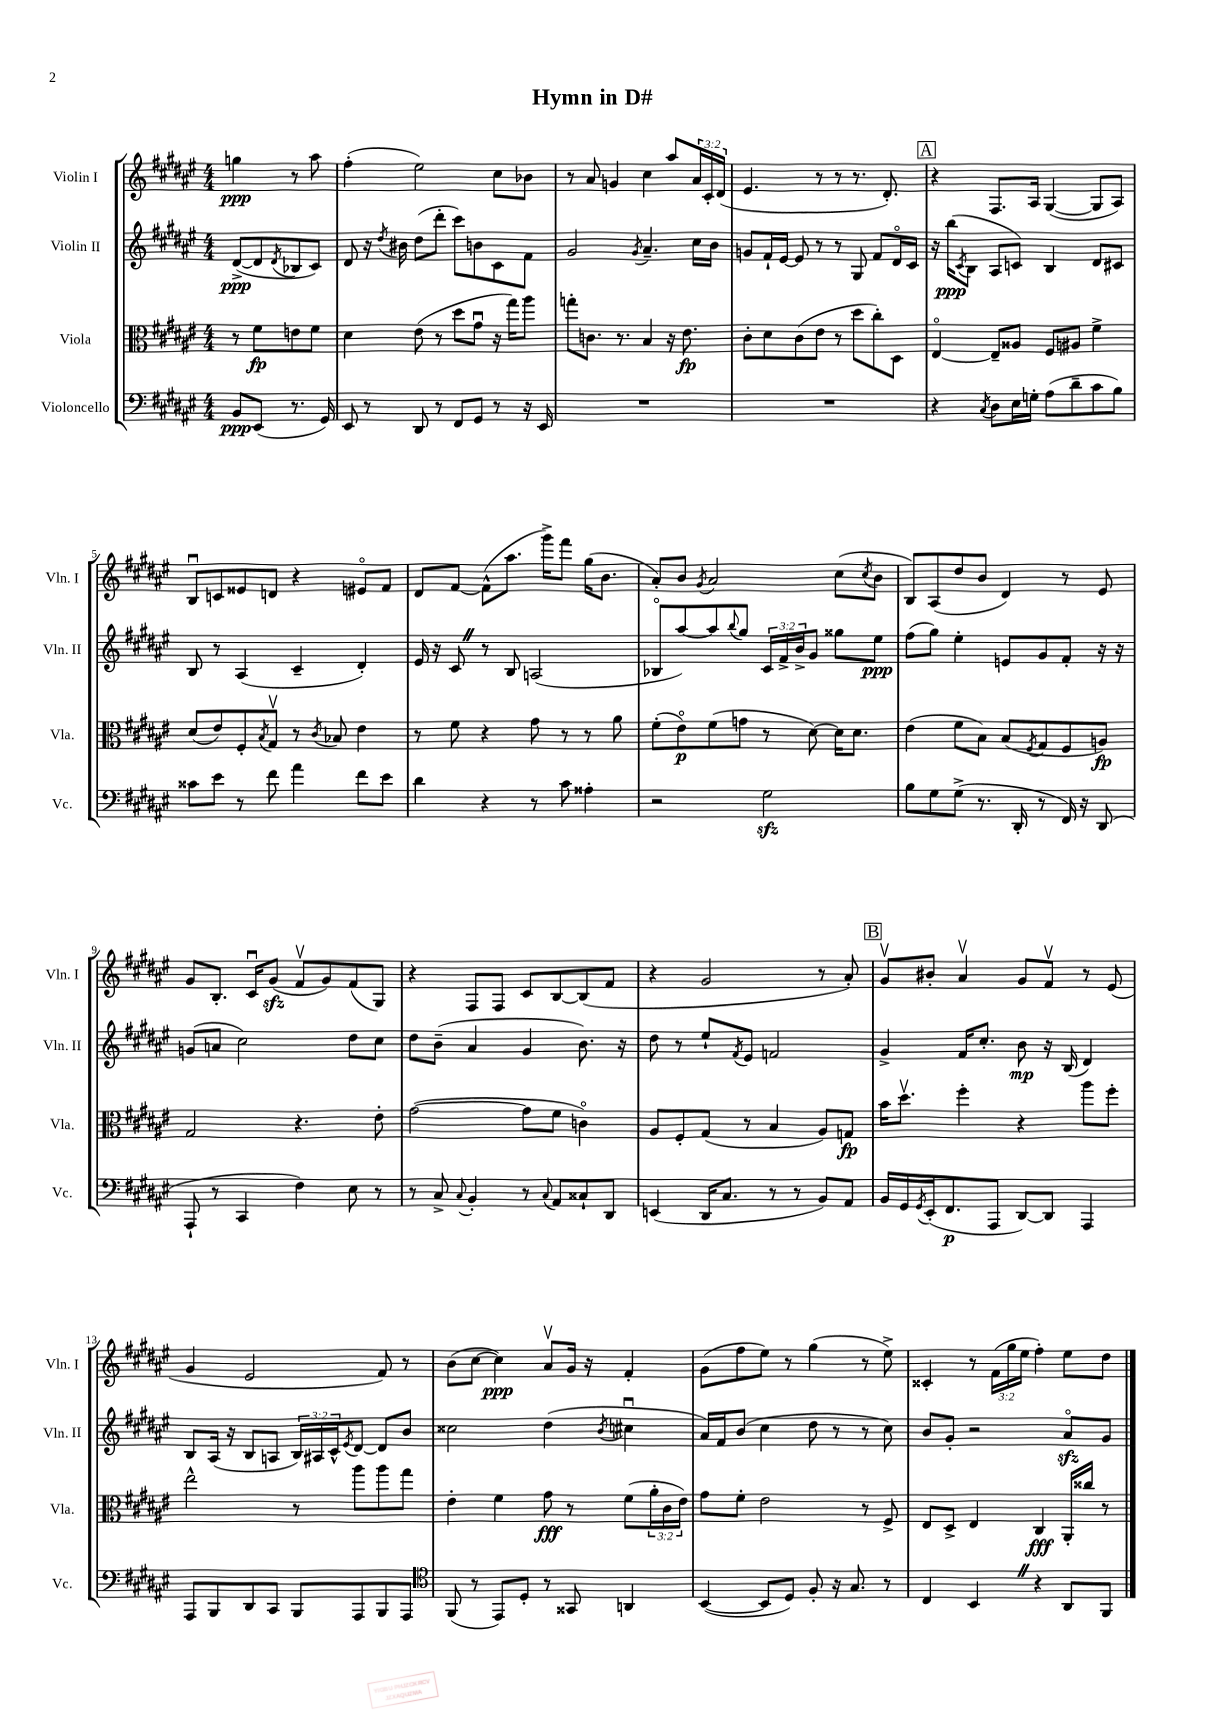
\header { title = "Hymn in D#" }
<<
\new StaffGroup <<
\new Staff = "s0" \with { instrumentName = "Violin I" shortInstrumentName = "Vln. I" } {
    \clef treble \key fis \major \numericTimeSignature \time 4/4 \override Staff.TupletNumber.text = #tuplet-number::calc-fraction-text \partial 2
    g''4\ppp r8 ais''8 |
    fis''4-.( eis''2) cis''8 bes'8 |
    r8 ais'8 g'4 cis''4 ais''8 \tuplet 3/2 { ais'16 cis'16-. dis'16( } |
    eis'4. r8 r8 r8. dis'8.-.) |
    \mark \markup { \box "A" } r4 fis8. ais16 gis4~( gis8 ais8) |
    b8\downbow c'8 eisis'8 d'8 r4 eis'8\flageolet fis'8 |
    dis'8 fis'8~ fis'8-^( ais''8. gis'''16->) fis'''8 gis''16( b'8. |
    ais'8-.) b'8 \acciaccatura { gis'8 } ais'2 cis''8( \acciaccatura { cis''8 } b'8 |
    b8) ais8( dis''8 b'8 dis'4) r8 eis'8 |
    gis'8 b8.-. cis'16\downbow gis'8\sfz( fis'8\upbow gis'8) fis'8( gis8) |
    r4 fis8 fis8 cis'8 b8~ b8( fis'8 |
    r4 gis'2 r8 ais'8-.) |
    \mark \markup { \box "B" } gis'8\upbow bis'8-. ais'4\upbow gis'8 fis'8\upbow r8 eis'8( |
    gis'4 eis'2 fis'8) r8 |
    b'8( cis''8~ cis''4\ppp) ais'8\upbow gis'16 r16 fis'4-. |
    gis'8( fis''8 eis''8) r8 gis''4( r8 eis''8->) |
    cisis'4-. r8 \tuplet 3/2 { fis'16( gis''16 eis''16 } fis''4-.) eis''8 dis''8 \bar "|." |
}
\new Staff = "s1" \with { instrumentName = "Violin II" shortInstrumentName = "Vln. II" } {
    \clef treble \key fis \major \numericTimeSignature \time 4/4 \override Staff.TupletNumber.text = #tuplet-number::calc-fraction-text \partial 2
    dis'8~->\ppp( dis'8 \acciaccatura { dis'8 } bes8 cis'8) |
    dis'8 r16 \acciaccatura { dis''8 } bis'16 dis''8( dis'''8-. cis'''8) b'8 cis'8 fis'8 |
    gis'2 \acciaccatura { gis'8 } ais'4.-- cis''16 b'16 |
    g'8 fis'16-! eis'16~ eis'8 r8 r8 gis8 fis'8 dis'16\flageolet cis'16 |
    \mark \markup { \box "A" } r16 b''16\ppp( \acciaccatura { cis'8 } b8 ais8 c'8) b4 dis'8 cis'8 |
    b8 r8 ais4( cis'4-- dis'4-.) |
    eis'16 r16 cis'8 \once \override BreathingSign.text = \markup { \musicglyph "scripts.caesura.straight" } \breathe r8 b8 a2( |
    bes8\flageolet ais''8~) ais''8 \appoggiatura { b''8 } gis''8 \tuplet 3/2 { cis'16 fis'16-> b'16-> } gis'8 gisis''8 eis''8\ppp |
    fis''8( gis''8) eis''4-. e'8 gis'8 fis'8-. r16 r16 |
    g'8( a'8 cis''2) dis''8 cis''8 |
    dis''8 b'8--( ais'4 gis'4 b'8.) r16 |
    dis''8 r8 eis''8-! \acciaccatura { fis'8 } eis'8 f'2 |
    \mark \markup { \box "B" } gis'4-> fis'16 cis''8.-. b'8\mp r16 b16( dis'4) |
    b8 ais16( r16 b8 a8 \tuplet 3/2 { b16) ais16 cis'16-^ } \acciaccatura { eis'8 } dis'8~ dis'8 b'8 |
    cisis''2 dis''4( \acciaccatura { b'8 } cis''4\downbow |
    ais'16) fis'16 b'8( cis''4 dis''8 r8 r8 cis''8) |
    b'8 gis'8-. r2 ais'8\flageolet\sfz gis'8 \bar "|." |
}
\new Staff = "s2" \with { instrumentName = "Viola" shortInstrumentName = "Vla." } {
    \clef alto \key fis \major \numericTimeSignature \time 4/4 \override Staff.TupletNumber.text = #tuplet-number::calc-fraction-text \partial 2
    r8 fis'8\fp e'8 fis'8 |
    dis'4 eis'8( r8 dis''8 gis'8\downbow r16 gis''16) ais''8 |
    g''8-. c'8. r8. b4 r16 eis'8.\fp |
    cis'8-. dis'8 cis'8( eis'8 r8 dis''8 cis''8-.) dis8 |
    \mark \markup { \box "A" } eis4~\flageolet eis8-- aisis8 fis8 ais8 fis'4-> |
    dis'8( eis'8) fis8-. \acciaccatura { b8 } gis8\upbow r8 \acciaccatura { cis'8 } bes8 eis'4 |
    r8 fis'8 r4 gis'8 r8 r8 ais'8 |
    fis'8-.( eis'8\flageolet\p) fis'8( g'8 r8 dis'8~) dis'16 dis'8. |
    eis'4( fis'8 b8) b8( \acciaccatura { fis8 } gis8 fis8 a8\fp) |
    gis2 r4. eis'8-. |
    gis'2~( gis'8 fis'8 c'4\flageolet) |
    ais8 fis8-. gis8( r8 b4 ais8) g8\fp |
    \mark \markup { \box "B" } b'16 dis''8.\upbow fis''4-. r4 ais''8 fis''8-. |
    eis''2-^ r8 ais''8 ais''8 gis''8 |
    eis'4-. fis'4 gis'8\fff r8 fis'8( \tuplet 3/2 { ais'16-. cis'16 eis'16) } |
    gis'8 fis'8-. eis'2 r8 fis8-> |
    eis8 dis8-> eis4 cis4\fff ais,16-. cisis''16 r8 \bar "|." |
}
\new Staff = "s3" \with { instrumentName = "Violoncello" shortInstrumentName = "Vc." } {
    \clef bass \key fis \major \numericTimeSignature \time 4/4 \partial 2
    b,8\ppp eis,8( r8. gis,16) |
    eis,8 r8 dis,8 r8 fis,8 gis,8 r8 r16 eis,16 |
    R1 |
    R1 |
    \mark \markup { \box "A" } r4 \acciaccatura { cis8 } dis8 eis16 g16-. ais8( dis'8-- cis'8 b8) |
    cisis'8 eis'8 r8 fis'8 ais'4 fis'8 eis'8 |
    dis'4 r4 r8 cis'8 aisis4-. |
    r2 gis2\sfz |
    b8 gis8 gis8->( r8. dis,16-. r8 fis,16) r16 dis,8( |
    ais,,8-! r8 cis,4 fis4) eis8 r8 |
    r8 cis8-> \appoggiatura { cis8 } b,4-. r8 \appoggiatura { cis8 } ais,8 cisis8-! dis,8 |
    e,4( dis,16 cis8. r8 r8 b,8) ais,8 |
    \mark \markup { \box "B" } b,16 gis,16 \acciaccatura { gis,8 } eis,16-.( fis,8.\p ais,,8 dis,8~) dis,8 ais,,4 |
    ais,,8 b,,8 dis,8 cis,8 b,,8 ais,,8 b,,8 ais,,8 |
    \clef tenor fis,8( r8 eis,8) dis8-. r8 gisis,8 a,4 |
    b,4~( b,8 dis8) fis8-. r16 gis8. r8 |
    cis4 b,4 \once \override BreathingSign.text = \markup { \musicglyph "scripts.caesura.straight" } \breathe r4 ais,8 fis,8 \bar "|." |
}
>>
>>
